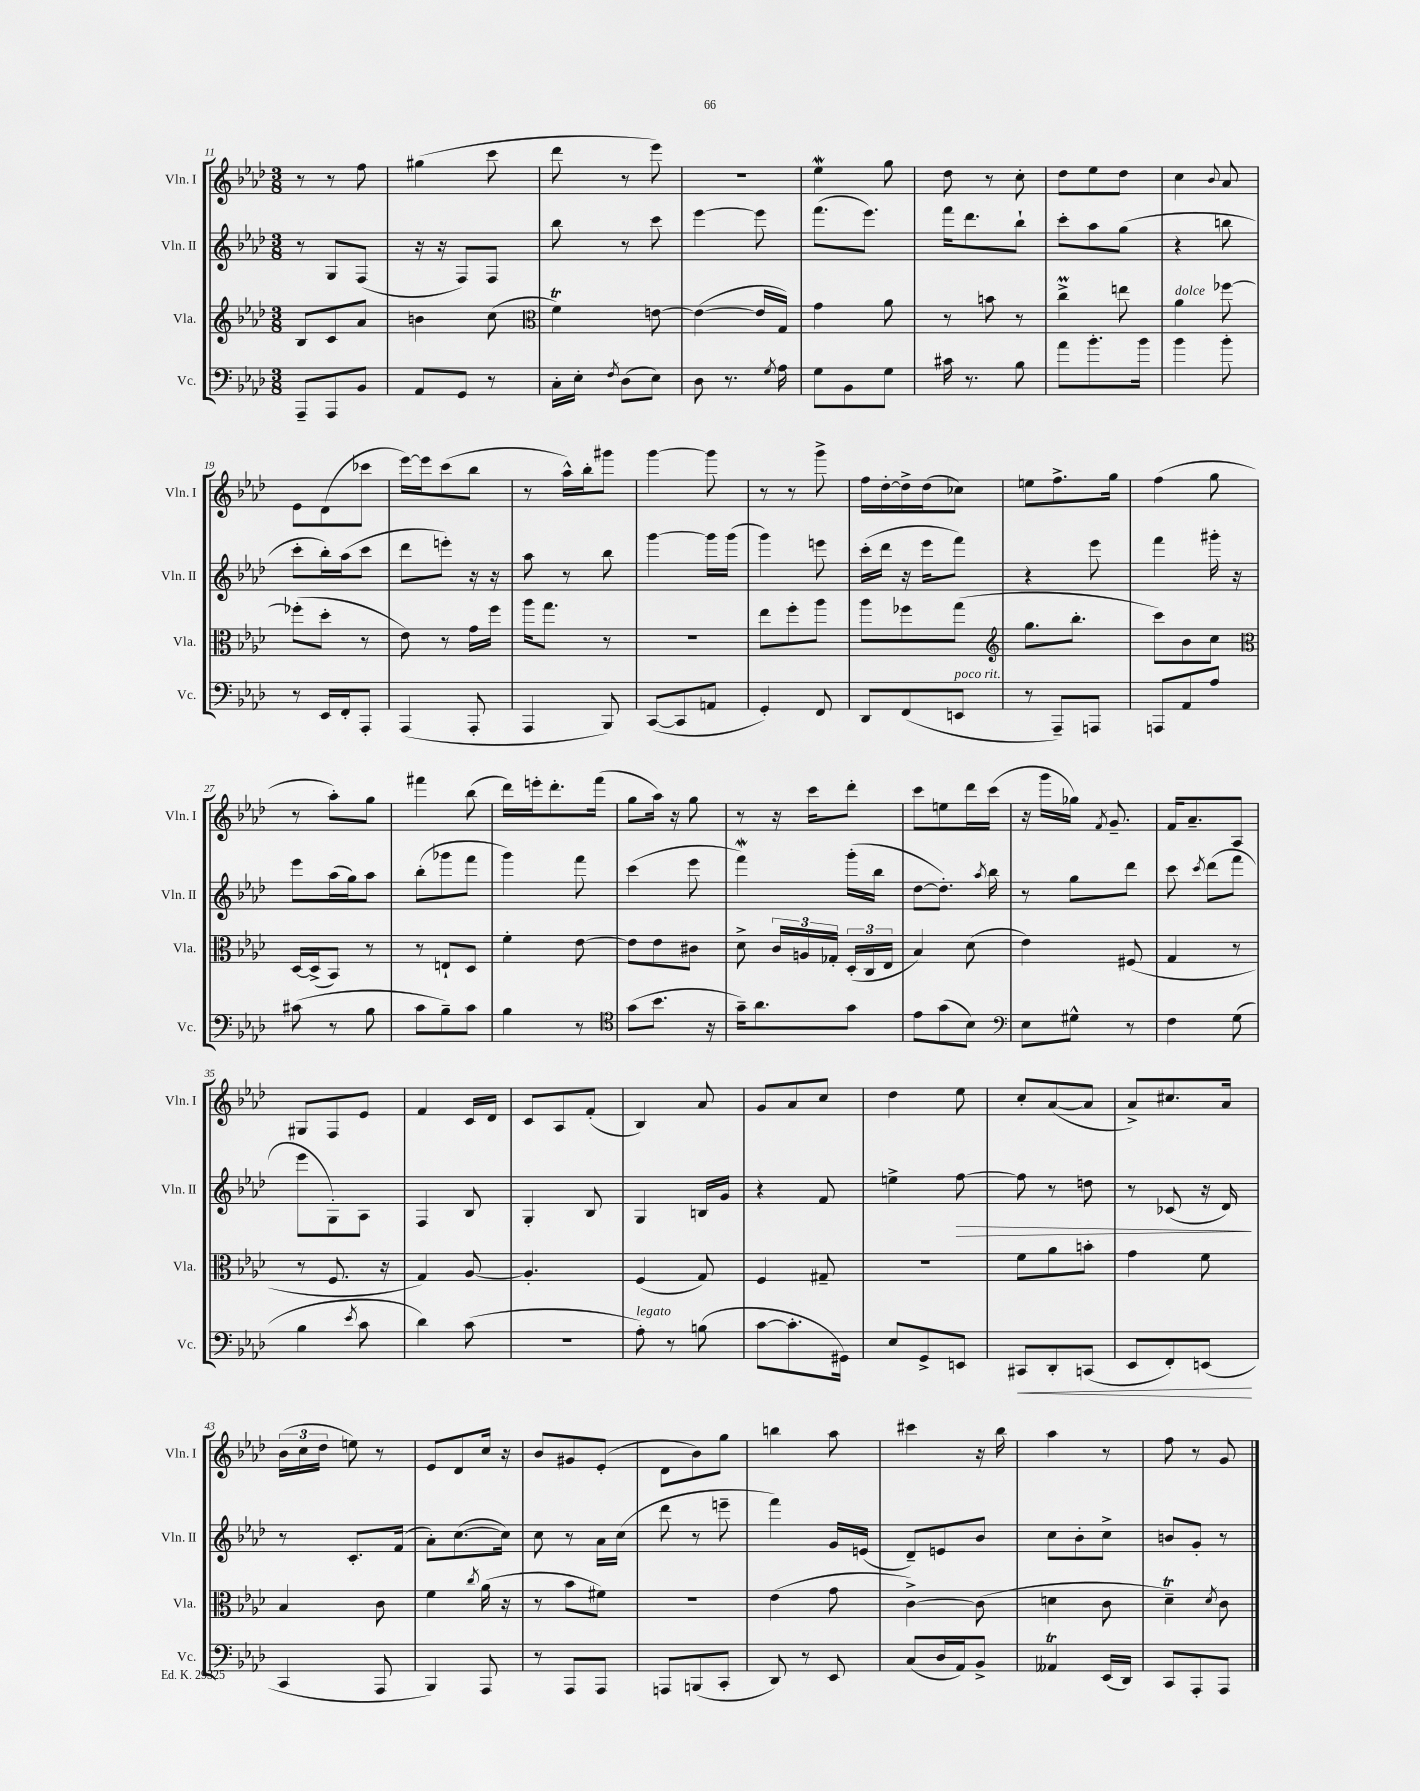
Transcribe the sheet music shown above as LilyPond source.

<<
\new StaffGroup <<
\new Staff = "s0" \with { instrumentName = "Vln. I" shortInstrumentName = "Vln. I" } {
    \clef treble \key aes \major \numericTimeSignature \time 3/8
    \autoBeamOff r8 r8 f''8 |
    gis''4( c'''8 |
    des'''8 r8 ees'''8) |
    R4. |
    ees''4\mordent g''8 |
    des''8 r8 c''8-. |
    des''8[ ees''8 des''8] |
    c''4 \appoggiatura { bes'8 } aes'8 |
    ees'8[ des'8( ces'''8] |
    ees'''16[~) ees'''16 c'''8( bes''8] |
    r8 aes''16[-^) bes''16-. gis'''8] |
    g'''4~ g'''8 |
    r8 r8 g'''8-> |
    f''16[ des''16~-. des''16-> des''16( ces''8]) |
    e''8[ f''8.-> g''16] |
    f''4( g''8 |
    r8 aes''8[-.) g''8] |
    fis'''4 bes''8( |
    des'''16[) e'''16-. des'''8.-. f'''16]( |
    g''8[ aes''16]) r16 g''8 |
    r8 r16 c'''16[ des'''8]-. |
    c'''8[ e''8 des'''16 c'''16]( |
    r16 g'''16[ ges''16]) \acciaccatura { f'8 } g'8.-- |
    f'16[ aes'8.-- aes8] |
    gis8[ f8 ees'8] |
    f'4 c'16[ des'16] |
    c'8[ aes8 f'8]-.( |
    bes4) aes'8 |
    g'8[ aes'8 c''8] |
    des''4 ees''8 |
    c''8[-. aes'8~( aes'8] |
    aes'8[->) cis''8. aes'16] |
    \tuplet 3/2 { bes'16[( c''16 des''16] } e''8) r8 |
    ees'8[ des'8 c''16] r16 |
    bes'8[ gis'8 ees'8]-.( |
    des'8[ bes'8) g''8] |
    b''4 aes''8 |
    cis'''4 r16 bes''16 |
    aes''4 r8 |
    f''8 r8 g'8 \bar "|." |
}
\new Staff = "s1" \with { instrumentName = "Vln. II" shortInstrumentName = "Vln. II" } {
    \clef treble \key aes \major \numericTimeSignature \time 3/8
    \autoBeamOff r8 g8[ f8]( |
    r16 r16 f8[) f8] |
    bes''8 r8 c'''8 |
    ees'''4~ ees'''8 |
    f'''8.[( ees'''8.]) |
    f'''16[ des'''8. bes''8]-! |
    c'''8[-. aes''8 g''8]( |
    r4 b''8 |
    c'''8[-. bes''16-.) aes''16( c'''8] |
    des'''8[ e'''8]-.) r16 r16 |
    aes''8 r8 bes''8 |
    g'''4~ g'''16[ g'''16]( |
    g'''4) e'''8 |
    c'''16[-.( des'''16] r16 ees'''16[ f'''8]) |
    r4 ees'''8 |
    f'''4 gis'''16-. r16 |
    ees'''8[ aes''16( g''16) aes''8] |
    bes''8[-.( ges'''8 f'''8] |
    g'''4) f'''8 |
    c'''4( ees'''8 |
    f'''4\mordent) g'''16[-.( bes''16] |
    des''8[~ des''8.]-.) \acciaccatura { aes''8 } bes''16 |
    r8 g''8[ des'''8] |
    c'''8 \acciaccatura { c'''8 } des'''8[( f'''8] |
    ees'''8[ g8-.) aes8] |
    f4 bes8 |
    g4-. bes8 |
    g4 b16[ g'16] |
    r4 f'8 |
    e''4-> f''8~\> |
    f''8 r8 d''8 |
    r8 ces'8( r16 des'16\!) |
    r8 c'8.[-. f'16]( |
    aes'8[-.) c''8.~( c''16]) |
    c''8 r8 aes'16[ c''16]( |
    des'''8 r8 e'''8-- |
    f'''4) g'16[ e'16]( |
    des'8[--) e'8 bes'8] |
    c''8[ bes'8-. c''8]-> |
    b'8[ g'8]-. r8 \bar "|." |
}
\new Staff = "s2" \with { instrumentName = "Vla." shortInstrumentName = "Vla." } {
    \clef treble \key aes \major \numericTimeSignature \time 3/8
    \autoBeamOff bes8[ c'8 aes'8] |
    b'4 c''8( |
    \clef alto f'4\trill) e'8~ |
    e'4~( e'16[ g16]) |
    g'4 aes'8 |
    r8 b'8 r8 |
    c''4->\prall e''8 |
    aes'4^\markup { \italic "dolce" } fes''8~ |
    fes''8[-.( des''8]-. r8 |
    ees'8) r8 g'16[ f''16] |
    aes''16[ g''8.] r8 |
    R4. |
    ees''8[ f''8-. aes''8] |
    aes''8[ fes''8 g''8]( |
    \clef treble g''8.[ bes''8.]-. |
    c'''8[) bes'8 c''8] |
    \clef alto des16[~ des16->( bes,8]) r8 |
    r8 e8[-! des8] |
    f'4-. ees'8~ |
    ees'8[ ees'8 cis'8] |
    des'8-> \tuplet 3/2 { c'16[ a16 ges16]-. } \tuplet 3/2 { des16[-.( c16 ees16] } |
    bes4) des'8( |
    ees'4) fis8( |
    g4 r8 |
    r8 f8. r16 |
    g4) aes8~ |
    aes4.-. |
    f4( g8) |
    f4 gis8-- |
    R4. |
    f'8[ aes'8 b'8]-. |
    g'4 f'8 |
    bes4 c'8 |
    f'4 \acciaccatura { c''8 } aes'16( r16 |
    r8 bes'8[ fis'8]) |
    R4. |
    ees'4( g'8 |
    c'4~->) c'8( |
    d'4 c'8 |
    des'4--\trill) \acciaccatura { des'8 } c'8 \bar "|." |
}
\new Staff = "s3" \with { instrumentName = "Vc." shortInstrumentName = "Vc." } {
    \clef bass \key aes \major \numericTimeSignature \time 3/8
    \autoBeamOff aes,,8[-- aes,,8 bes,8] |
    aes,8[ g,8] r8 |
    c16[-. ees16]-. \acciaccatura { f8 } des8[( ees8]) |
    des8 r8. \acciaccatura { g8 } aes16 |
    g8[ bes,8 g8] |
    cis'16 r8. bes8 |
    aes'8[ bes'8.-. bes'16] |
    bes'4 bes'8-. |
    r8 ees,16[ f,16-. aes,,8]-. |
    aes,,4( aes,,8-. |
    aes,,4 bes,,8) |
    c,8[~( c,8 a,8] |
    g,4-.) f,8 |
    des,8[ f,8( e,8]^\markup { \italic "poco rit." } |
    r8 aes,,8[--) a,,8] |
    a,,8[ aes,8 aes8] |
    cis'8( r8 bes8 |
    c'8[ bes8--) c'8] |
    bes4 r8 |
    \clef tenor g'8[( bes'8.] r16 |
    g'16[--) aes'8. g'8] |
    ees'8[ g'8( bes8]) |
    \clef bass ees8[ gis8]-^ r8 |
    f4 g8( |
    bes4 \acciaccatura { ees'8 } c'8 |
    des'4) c'8( |
    R4. |
    aes8-.^\markup { \italic "legato" }) r8 b8( |
    c'8[~ c'8.-. gis,16]) |
    ees8[ g,8-> e,8] |
    cis,8[\< des,8-. c,8]( |
    ees,8[ f,8-.) e,8]\!( |
    c,4 aes,,8 |
    bes,,4) aes,,8 |
    r8 aes,,8[ aes,,8] |
    a,,8[ b,,8( c,8]-. |
    des,8) r8 ees,8 |
    c8[( des16 aes,16) bes,8]-> |
    aeses,4\trill ees,16[( des,16]) |
    c,8[ aes,,8-. aes,,8] \bar "|." |
}
>>
>>
\layout { \context { \Score currentBarNumber = #11 } }
